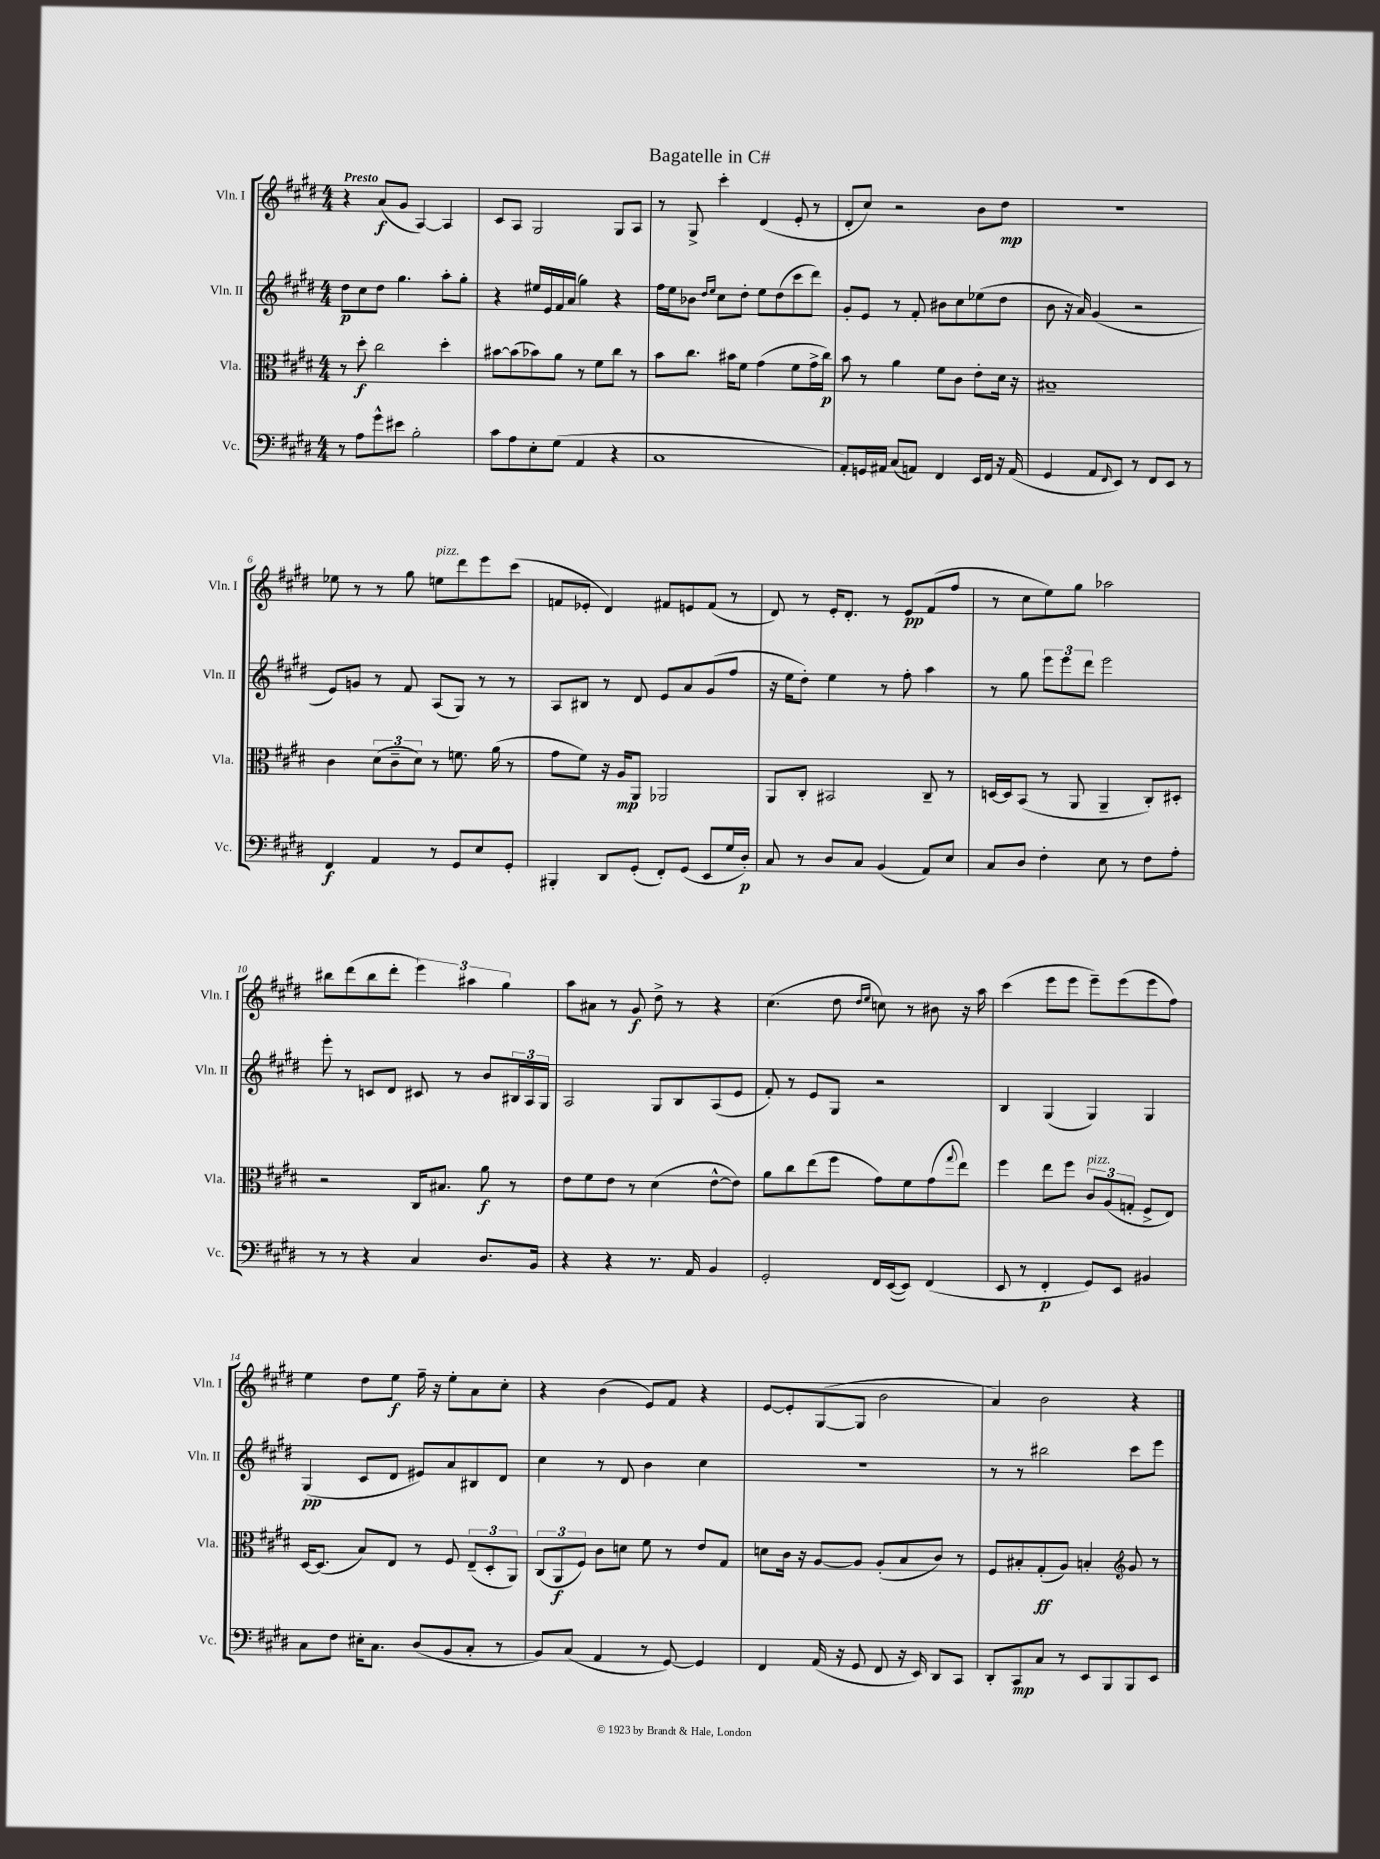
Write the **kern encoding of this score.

**kern	**dynam	**kern	**dynam	**kern	**dynam	**kern	**dynam
*part4	*part4	*part3	*part3	*part2	*part2	*part1	*part1
*staff4	*staff4	*staff3	*staff3	*staff2	*staff2	*staff1	*staff1
*I"Vc.	*	*I"Vla.	*	*I"Vln. II	*	*I"Vln. I	*
*I'Vc.	*	*I'Vla.	*	*I'Vln. II	*	*I'Vln. I	*
*clefF4	*	*clefC3	*	*clefG2	*	*clefG2	*
*k[f#c#g#d#]	*	*k[f#c#g#d#]	*	*k[f#c#g#d#]	*	*k[f#c#g#d#]	*
*M4/4	*	*M4/4	*	*M4/4	*	*M4/4	*
=1	=1	=1	=1	=1	=1	=1	=1
!	!	!	!	!	!	!LO:TX:a:B:t=Presto	!
8r	.	8r	.	8dd#\L	p	4r	.
8A\L	.	8dd#'\	f	8cc#\	.	.	.
8g#^^\	.	2cc#\	.	8dd#\J	.	(8a/L	f
8e#X\J	.	.	.	4.gg#\	.	8g#/J	.
2B'\	.	.	.	.	.	[4A/)	.
.	.	4dd#'\	.	8aa'\L	.	4A/]	.
.	.	.	.	8gg#'\J	.	.	.
=2	=2	=2	=2	=2	=2	=2	=2
8c#\L	.	[8b#X\L	.	4r	.	8c#/L	.
8A\	.	(8b#\]	.	.	.	8A/J	.
8E'\	.	8b-X\)	.	16ee#X/LL	.	2G#/	.
.	.	.	.	16e/	.	.	.
(8G#\J	.	8a\J	.	16f#/	.	.	.
.	.	.	.	(16a/JJ	.	.	.
4AA/	.	8r	.	4gg#\)	.	.	.
.	.	8f#\L	.	.	.	.	.
4r	.	8cc#\J	.	4r	.	8G#/L	.
.	.	8r	.	.	.	8A/J	.
=3	=3	=3	=3	=3	=3	=3	=3
1C#	.	8b\L	.	16ff#\LL	.	8r	.
.	.	.	.	16ee\J	.	.	.
.	.	8.cc#\J	.	8b-X\J	.	8G#^/	.
.	.	.	.	16qqdd#/LL	.	.	.
.	.	.	.	16qqee/JJ	.	.	.
.	.	.	.	8cc#\L	.	4ccc#'\	.
.	.	16b#X\KL	.	.	.	.	.
.	.	8f#\J	.	8dd#'\J	.	.	.
.	.	(4g#\	.	8ee\L	.	(4d#/	.
.	.	.	.	(8dd#\	.	.	.
.	.	8f#\L	.	8ccc#\	.	8e'/	.
.	.	16g#^\L	.	8ddd#\J)	.	8r	.
.	.	16cc#\JJ)	p	.	.	.	.
=4	=4	=4	=4	=4	=4	=4	=4
8AA'/L)	.	8b\	.	8g#'/L	.	8d#'/L	.
16GGn/L	.	8r	.	8e/J	.	8cc#/J)	.
16AA#X/JJ	.	.	.	.	.	.	.
(8C#/L	.	4a\	.	8r	.	2r	.
8AAn/J)	.	.	.	8f#'/	.	.	.
4FF#/	.	8f#\L	.	8b#X\L	.	.	.
.	.	8c#\J	.	8cc#\	.	.	.
16EE/LL	.	8e'\L	.	(8ee-X\	.	8b\L	.
16FF#/JJ	.	.	.	.	.	.	.
16r	.	16d#\Jk	.	8dd#\J	.	8dd#\J	mp
(16AA/	.	16r	.	.	.	.	.
=5	=5	=5	=5	=5	=5	=5	=5
4GG#/	.	1B#X~	.	8b\	.	1r	.
.	.	.	.	16r	.	.	.
.	.	.	.	16a/)	.	.	.
8AA/L	.	.	.	(4g#/	.	.	.
16qqFF#/	.	.	.	.	.	.	.
8EE/J)	.	.	.	.	.	.	.
8r	.	.	.	2r	.	.	.
8FF#/L	.	.	.	.	.	.	.
8EE/J	.	.	.	.	.	.	.
8r	.	.	.	.	.	.	.
!!LO:LB:g=z
=6	=6	=6	=6	=6	=6	=6	=6
4FF#/	f	4c#\	.	8e/L)	.	8ee-X\	.
.	.	.	.	8gn/J	.	8r	.
4AA/	.	(12d#\L	.	8r	.	8r	.
.	.	12c#~\	.	.	.	.	.
.	.	.	.	8f#/	.	8gg#\	.
.	.	12d#\J)	.	.	.	.	.
!	!	!	!	!	!	!LO:TX:a:i:t=pizz.	!
8r	.	8r	.	(8A/L	.	8een\L	.
8GG#/L	.	8.fn\	.	8G#/J)	.	8ddd#\	.
8E/	.	.	.	8r	.	8eee\	.
.	.	(16a\	.	.	.	.	.
8GG#'/J	.	8r	.	8r	.	(8ccc#\J	.
=7	=7	=7	=7	=7	=7	=7	=7
4BBB#X'/	.	8g#\L	.	8A/L	.	8fn/L	.
.	.	8f#\J)	.	8B#X/J	.	8e-X'/J	.
8DD#/L	.	16r	.	8r	.	4d#/)	.
.	.	16A/KL	mp	.	.	.	.
(8GG#'/J	.	8AA/J	.	8d#/	.	.	.
8FF#'/L)	.	2AA-X/	.	8e/L	.	8f#X/L	.
(8GG#/J	.	.	.	8a/	.	8en/	.
8EE/L	.	.	.	(8g#/	.	(8f#/J	.
16G#/L	.	.	.	8ff#/J	.	8r	.
16D#'/JJ)	p	.	.	.	.	.	.
=8	=8	=8	=8	=8	=8	=8	=8
8C#/	.	8AA/L	.	16r	.	8d#/)	.
.	.	.	.	16ee\KL	.	.	.
8r	.	8C#'/J	.	8dd#'\J)	.	8r	.
8D#/L	.	2BB#X/	.	4ee\	.	16e'/KL	.
.	.	.	.	.	.	8.d#'/J	.
8C#/J	.	.	.	.	.	.	.
(4BB/	.	.	.	8r	.	8r	.
.	.	.	.	8ff#'\	.	8e/L	pp
8AA/L)	.	8C#~/	.	4aa\	.	(8f#/	.
8E/J	.	8r	.	.	.	8ff#/J	.
=9	=9	=9	=9	=9	=9	=9	=9
8C#/L	.	[16Dn/LL	.	8r	.	8r	.
.	.	16D/J]	.	.	.	.	.
8D#/J	.	(8BB/J	.	8gg#\	.	8cc#\L	.
4F#'\	.	8r	.	12eee\L	.	8ee\)	.
.	.	.	.	12eee\	.	.	.
.	.	8AA/	.	.	.	8gg#\J	.
.	.	.	.	12ddd#\J	.	.	.
8E\	.	4AA~/	.	2eee\	.	2aa-X\	.
8r	.	.	.	.	.	.	.
8F#\L	.	8C#'/L)	.	.	.	.	.
8A'\J	.	8D#X'/J	.	.	.	.	.
!!LO:LB:g=z
=10	=10	=10	=10	=10	=10	=10	=10
8r	.	2r	.	8eee'\	.	8bb#X\L	.
8r	.	.	.	8r	.	(8ddd#\	.
4r	.	.	.	8cn/L	.	8bb#\	.
.	.	.	.	8d#/J	.	8ddd#'\J	.
4C#/	.	16C#/KL	.	8c#X/	.	6eee\)	.
.	.	8.B#X/J	.	.	.	.	.
.	.	.	.	8r	.	.	.
.	.	.	.	.	.	6aa#X\	.
8.D#/L	.	8a\	f	8b/L	.	.	.
.	.	.	.	.	.	6gg#\	.
.	.	8r	.	24B#X/L	.	.	.
.	.	.	.	24A/	.	.	.
16BB/Jk	.	.	.	.	.	.	.
.	.	.	.	24G#/JJ	.	.	.
=11	=11	=11	=11	=11	=11	=11	=11
4r	.	8e\L	.	2A/	.	8aa\L	.
.	.	8f#\	.	.	.	8a#X\J	.
4r	.	8e\J	.	.	.	8r	.
.	.	8r	.	.	.	8g#/	f
8.r	.	(4d#\	.	8G#/L	.	8dd#^\	.
.	.	.	.	8B/	.	8r	.
16AA/	.	.	.	.	.	.	.
4BB/	.	[8e^^\L	.	(8A/	.	4r	.
.	.	8e\J])	.	8e/J	.	.	.
=12	=12	=12	=12	=12	=12	=12	=12
2GG#'/	.	8a\L	.	8f#'/)	.	(4.cc#\	.
.	.	8cc#\	.	8r	.	.	.
.	.	(8ee\	.	8e/L	.	.	.
.	.	8ff#\J	.	8G#/J	.	8dd#\	.
.	.	.	.	.	.	16qqdd#/LL	.
.	.	.	.	.	.	16qqee/JJ	.
16FF#/LL	.	8g#\L)	.	2r	.	8ccn\)	.
([16EE/J	.	.	.	.	.	.	.
8EE/J])	.	8f#\	.	.	.	8r	.
(4FF#/	.	(8g#\	.	.	.	8b#X\	.
.	.	8qqgg#/	.	.	.	.	.
.	.	8ee\J)	.	.	.	16r	.
.	.	.	.	.	.	16aa\	.
=13	=13	=13	=13	=13	=13	=13	=13
8EE/	.	4ff#\	.	4B/	.	(4ccc#\	.
8r	.	.	.	.	.	.	.
4FF#'/	p	8ee\L	.	(4G#/	.	8eee\L	.
.	.	8ff#\J	.	.	.	8eee\J	.
!	!	!LO:TX:a:i:t=pizz.	!	!	!	!	!
8GG#/L)	.	12c#/L	.	4G#/)	.	8eee~\L)	.
.	.	(12A/	.	.	.	.	.
8EE/J	.	.	.	.	.	(8eee\	.
.	.	12Gn'/J	.	.	.	.	.
4BB#X/	.	8F#^/L	.	4G#/	.	8eee\	.
.	.	8E/J)	.	.	.	8ff#\J)	.
!!LO:LB:g=z
=14	=14	=14	=14	=14	=14	=14	=14
8C#\L	.	[16D#/KL	.	(4G#/	pp	4ee\	.
.	.	(8.D#/J]	.	.	.	.	.
8F#\J	.	.	.	.	.	.	.
16E#X'\KL	.	8B/L)	.	8c#/L	.	8dd#\L	.
8.C#\J	.	.	.	.	.	.	.
.	.	8E/J	.	8d#/J	.	8ee\J	f
(8D#/L	.	8r	.	8e#X/L)	.	16ff#~\	.
.	.	.	.	.	.	16r	.
8BB/	.	8F#/	.	8a/	.	8ee'\L	.
8C#'/J	.	(12E~/L	.	8B#X/	.	8a\	.
.	.	12D#'/	.	.	.	.	.
8r	.	.	.	8d#/J	.	8cc#'\J	.
.	.	12AA/J)	.	.	.	.	.
=15	=15	=15	=15	=15	=15	=15	=15
8BB/L)	.	(12C#/L	.	4cc#\	.	4r	.
.	.	12AA/	f	.	.	.	.
(8C#/J	.	.	.	.	.	.	.
.	.	12F#/J)	.	.	.	.	.
4AA/	.	8c#\L	.	8r	.	(4b\	.
.	.	8dn\J	.	8d#/	.	.	.
8r	.	8f#\	.	4b\	.	8e/L)	.
[8GG#/)	.	8r	.	.	.	8f#/J	.
4GG#/]	.	8e/L	.	4cc#\	.	4r	.
.	.	8G#/J	.	.	.	.	.
=16	=16	=16	=16	=16	=16	=16	=16
4FF#/	.	8dn\L	.	1r	.	[8e/L	.
.	.	16c#\Jk	.	.	.	8e'/]	.
.	.	16r	.	.	.	.	.
(16AA/	.	[8A/L	.	.	.	([8G#/	.
16r	.	.	.	.	.	.	.
8GG#/	.	8A/J]	.	.	.	8G#/J]	.
8FF#/	.	(8A'/L	.	.	.	2b\	.
16r	.	8B/	.	.	.	.	.
16EE/)	.	.	.	.	.	.	.
8DD#/L	.	8c#/J)	.	.	.	.	.
8CC#/J	.	8r	.	.	.	.	.
=17	=17	=17	=17	=17	=17	=17	=17
8DD#'/L	.	8F#/L	.	8r	.	4a/)	.
8CC#/	mp	8B#X'/	.	8r	.	.	.
8C#/J	.	(8G#'/	ff	2bb#X\	.	2b\	.
8r	.	8A/J)	.	.	.	.	.
8EE/L	.	4Bn'/	.	.	.	.	.
8BBB/	.	.	.	.	.	.	.
*	*	*clefG2	*	*	*	*	*
8BBB/	.	8g#/	.	8ccc#\L	.	4r	.
8EE/J	.	8r	.	8eee\J	.	.	.
==	==	==	==	==	==	==	==
*-	*-	*-	*-	*-	*-	*-	*-
